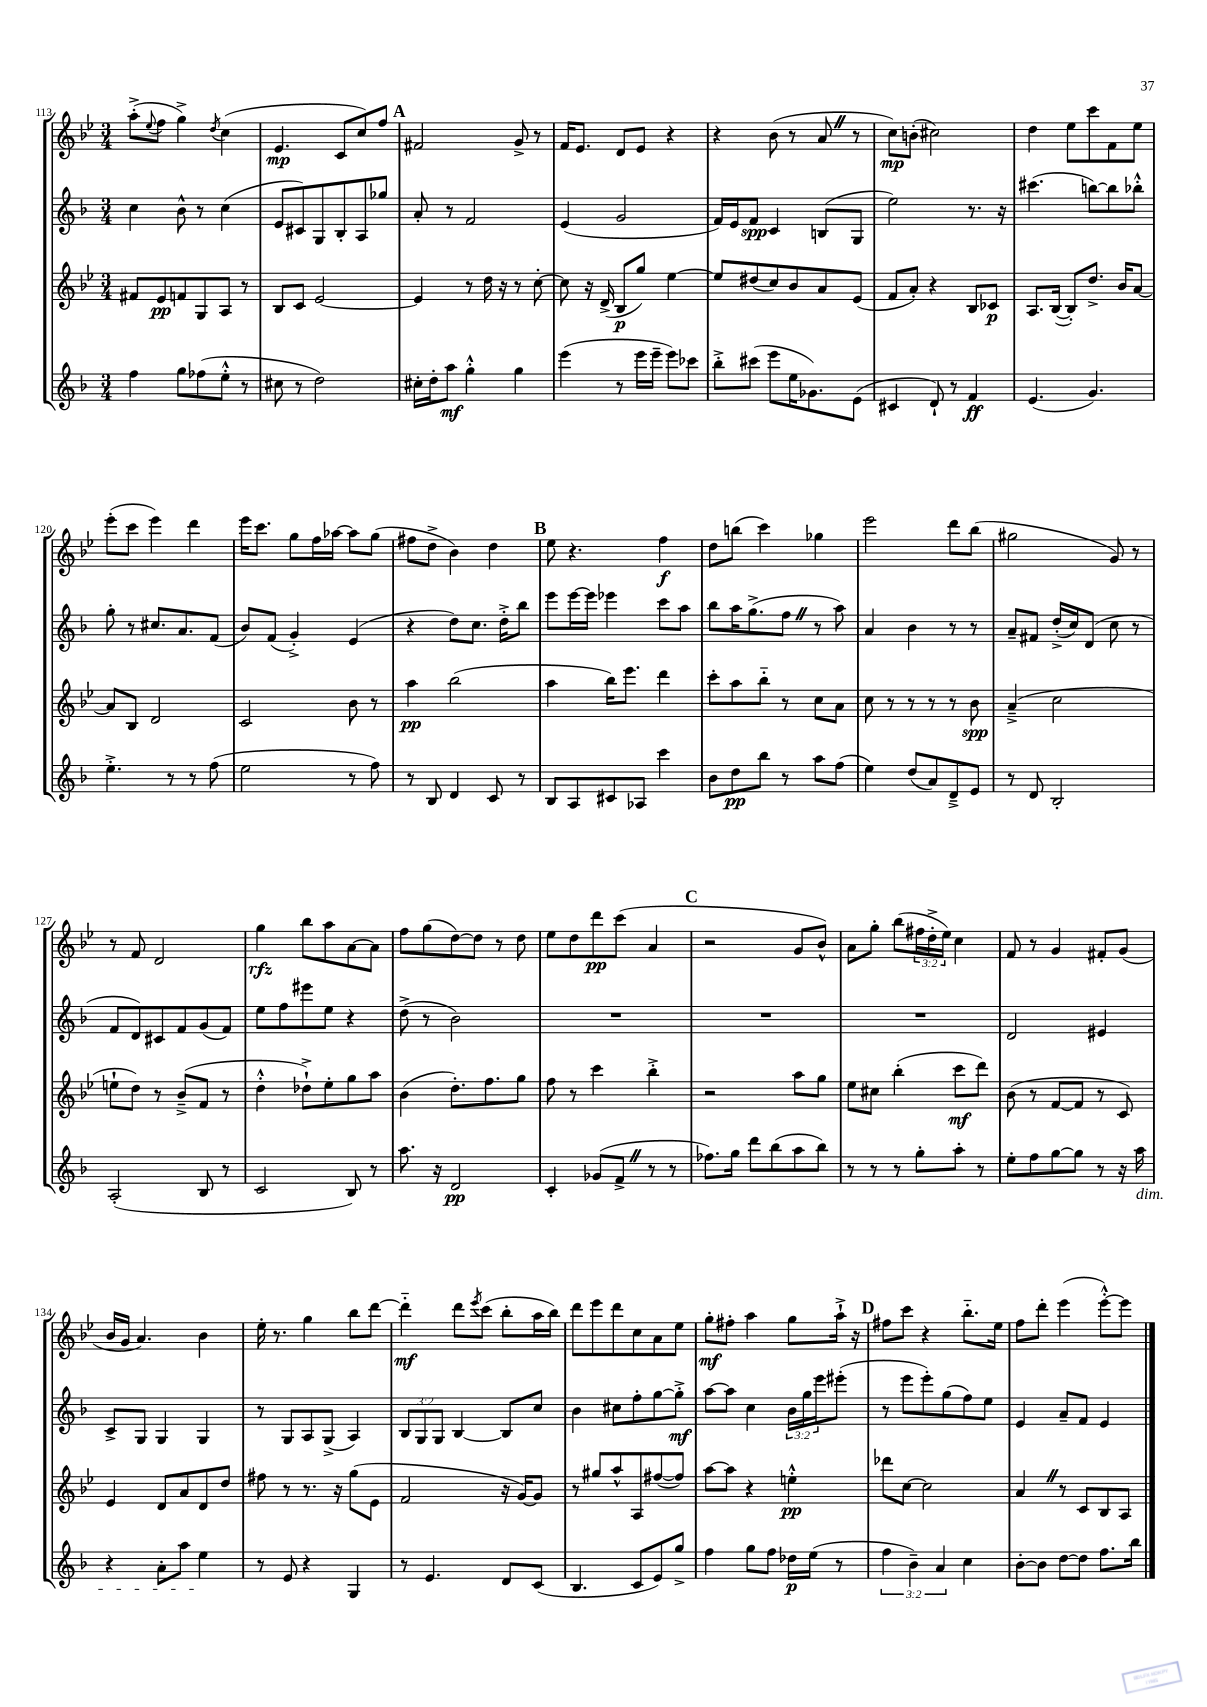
<<
\new StaffGroup <<
\new Staff = "s0" {
    \clef treble \key bes \major \numericTimeSignature \time 3/4 \override Staff.TupletNumber.text = #tuplet-number::calc-fraction-text
    a''8-.->( \appoggiatura { ees''8 } f''8 g''4->) \acciaccatura { d''8 } c''4( |
    ees'4.\mp c'8 c''8) f''8 |
    \mark \markup { \bold "A" } fis'2 g'8-> r8 |
    f'16 ees'8. d'8 ees'8 r4 |
    r4 bes'8( r8 a'8 \once \override BreathingSign.text = \markup { \musicglyph "scripts.caesura.straight" } \breathe r8 |
    c''8\mp) b'8-.( cis''2) |
    d''4 ees''8 c'''8 f'8 ees''8 |
    ees'''8-.( c'''8 ees'''4) d'''4 |
    ees'''16 c'''8. g''8 f''16 aes''16~ aes''8 g''8( |
    fis''8 d''8-> bes'4) d''4 |
    \mark \markup { \bold "B" } ees''8 r4. f''4\f |
    d''8 b''8( c'''4) ges''4 |
    ees'''2 d'''8 bes''8( |
    gis''2 g'8) r8 |
    r8 f'8 d'2 |
    g''4\rfz bes''8 a''8 a'8~ a'8 |
    f''8 g''8( d''8~) d''8 r8 d''8 |
    ees''8 d''8 d'''8\pp c'''8( a'4 |
    \mark \markup { \bold "C" } r2 g'8 bes'8-^) |
    a'8 g''8-. bes''8( \tuplet 3/2 { fis''16 d''16-.-> ees''16) } c''4 |
    f'8 r8 g'4 fis'8-. g'8( |
    bes'16 g'16 a'4.) bes'4 |
    ees''16-. r8. g''4 bes''8 d'''8~ |
    d'''4-_\mf d'''8 \acciaccatura { ees'''8 } c'''8( bes''8-. a''16 bes''16) |
    d'''8 ees'''8 d'''8 c''8 a'8 ees''8 |
    g''8-.\mf fis''8-. a''4 g''8 a''16-!-> r16 |
    \mark \markup { \bold "D" } fis''8 c'''8 r4 bes''8.-_ ees''16 |
    f''8 d'''8-. ees'''4( ees'''8~-.-^) ees'''8 \bar "|." |
}
\new Staff = "s1" {
    \clef treble \key f \major \numericTimeSignature \time 3/4 \override Staff.TupletNumber.text = #tuplet-number::calc-fraction-text
    c''4 bes'8-^ r8 c''4( |
    e'8 cis'8) g8 bes8-. a8 ges''8 |
    \mark \markup { \bold "A" } a'8-. r8 f'2 |
    e'4( g'2 |
    f'16) e'16 f'8\spp c'4 b8( g8 |
    e''2) r8. r16 |
    cis'''4.( b''8~) b''8 bes''8-.-^ |
    g''8-. r8 cis''8. a'8. f'8( |
    bes'8) f'8( g'4-.->) e'4( |
    r4 d''8) c''8. d''16-.-> bes''8 |
    \mark \markup { \bold "B" } e'''8 e'''16~ e'''16 ees'''4 c'''8 a''8 |
    bes''8 a''16 g''8.->( f''8 \once \override BreathingSign.text = \markup { \musicglyph "scripts.caesura.straight" } \breathe r8 a''8) |
    a'4 bes'4 r8 r8 |
    a'8-- fis'8 d''16-.->( c''16) d'8( c''8 r8 |
    f'8 d'8) cis'8 f'8 g'8( f'8) |
    e''8 f''8 eis'''8 e''8 r4 |
    d''8->( r8 bes'2) |
    R2. |
    \mark \markup { \bold "C" } R2. |
    R2. |
    d'2 eis'4 |
    c'8-> g8 g4 g4 |
    r8 g8 a8 g8->( a4) |
    \tuplet 3/2 { bes8 g8 g8 } bes4~ bes8 c''8 |
    bes'4 cis''8 f''8-. g''8~ g''8-.->\mf |
    a''8~ a''8 c''4 \tuplet 3/2 { bes'16 g''16 e'''16 } eis'''8-.( |
    \mark \markup { \bold "D" } r8 e'''8 e'''8-.) g''8( f''8) e''8 |
    e'4 a'8-- f'8 e'4 \bar "|." |
}
\new Staff = "s2" {
    \clef treble \key bes \major \numericTimeSignature \time 3/4
    fis'8 ees'8\pp f'8 g8 a8 r8 |
    bes8 c'8 ees'2~ |
    \mark \markup { \bold "A" } ees'4 r8 d''16 r16 r8 c''8~-. |
    c''8 r16 d'16->( bes8\p g''8) ees''4~ |
    ees''8 dis''8( c''8) bes'8 a'8 ees'8( |
    f'8 a'8-.) r4 bes8 ces'8\p |
    a8. bes16~( bes8-.) d''8.-> bes'16 a'8~ |
    a'8 bes8 d'2 |
    c'2 bes'8 r8 |
    a''4\pp bes''2( |
    \mark \markup { \bold "B" } a''4 bes''16) ees'''8. d'''4 |
    c'''8-. a''8 bes''8-_ r8 c''8 a'8 |
    c''8 r8 r8 r8 r8 bes'8\spp |
    a'4--->( c''2 |
    e''8-! d''8) r8 bes'8--->( f'8 r8 |
    d''4-.-^ des''8-!->) ees''8-. g''8 a''8 |
    bes'4( d''8.-.) f''8. g''8 |
    f''8 r8 c'''4 bes''4-.-> |
    \mark \markup { \bold "C" } r2 a''8 g''8 |
    ees''8 cis''8 bes''4-.( c'''8\mf d'''8) |
    bes'8( r8 f'8~ f'8 r8 c'8) |
    ees'4 d'8 a'8 d'8 d''8 |
    fis''8 r8 r8. r16 g''8( ees'8 |
    f'2 r16 g'16~) g'8 |
    r8 gis''8 a''8-^ a8 fis''8~( fis''8) |
    a''8~ a''8 r4 e''4-.-^\pp |
    \mark \markup { \bold "D" } des'''8 c''8~ c''2 |
    a'4 \once \override BreathingSign.text = \markup { \musicglyph "scripts.caesura.straight" } \breathe r8 c'8 bes8 a8 \bar "|." |
}
\new Staff = "s3" {
    \clef treble \key f \major \numericTimeSignature \time 3/4 \override Staff.TupletNumber.text = #tuplet-number::calc-fraction-text
    f''4 g''8 fes''8( e''8-.-^ r8 |
    cis''8 r8 d''2) |
    \mark \markup { \bold "A" } cis''16-. d''16-. a''8\mf g''4-.-^ g''4 |
    e'''4( r8 e'''16 e'''16-- e'''8) ces'''8 |
    bes''8-.-> cis'''8( e'''8 e''16 ges'8.) e'8( |
    cis'4 d'8-!) r8 f'4\ff |
    e'4.( g'4.) |
    e''4.-.-> r8 r8 f''8( |
    e''2 r8 f''8) |
    r8 bes8 d'4 c'8 r8 |
    \mark \markup { \bold "B" } bes8 a8 cis'8 aes8 c'''4 |
    bes'8 d''8\pp bes''8 r8 a''8 f''8( |
    e''4) d''8( a'8) d'8---> e'8 |
    r8 d'8 bes2-. |
    a2-.( bes8 r8 |
    c'2 bes8) r8 |
    a''8. r16 d'2\pp |
    c'4-. ges'8( f'8-> \once \override BreathingSign.text = \markup { \musicglyph "scripts.caesura.straight" } \breathe r8 r8 |
    \mark \markup { \bold "C" } fes''8.) g''16 d'''8 bes''8( a''8 bes''8) |
    r8 r8 r8 g''8-. a''8-. r8 |
    e''8-. f''8 g''8~ g''8 r8 r16 a''16\dim |
    r4 a'8-. a''8 e''4\! |
    r8 e'8 r4 g4 |
    r8 e'4. d'8 c'8( |
    bes4. c'8 e'8) g''8-> |
    f''4 g''8 f''8 des''16\p e''16( r8 |
    \mark \markup { \bold "D" } \tuplet 3/2 { f''4 bes'4--) a'4 } c''4 |
    bes'8~-. bes'8 d''8~ d''8 f''8. bes''16 \bar "|." |
}
>>
>>
\layout { \context { \Score currentBarNumber = #113 } }
